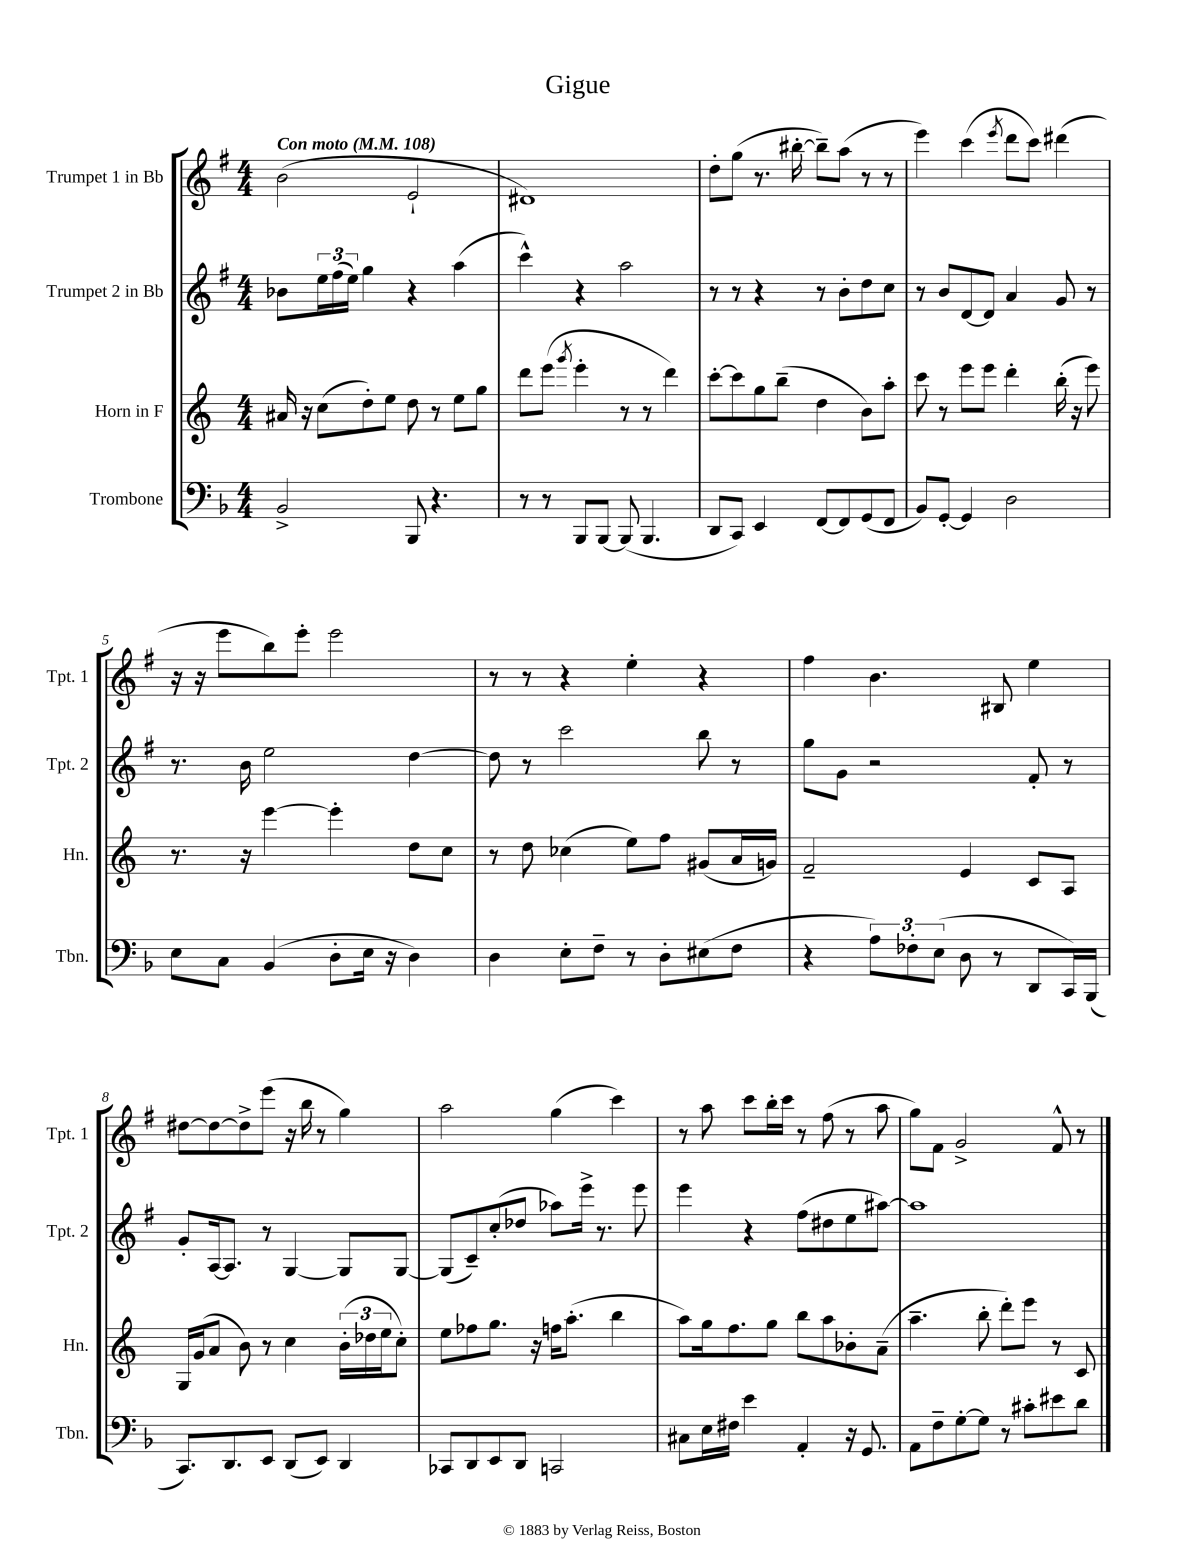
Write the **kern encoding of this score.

**kern	**kern	**kern	**kern
*part4	*part3	*part2	*part1
*staff4	*staff3	*staff2	*staff1
*I"Trombone	*I"Horn in F	*I"Trumpet 2 in Bb	*I"Trumpet 1 in Bb
*I'Tbn.	*I'Hn.	*I'Tpt. 2	*I'Tpt. 1
*clefF4	*clefG2	*clefG2	*clefG2
*k[b-]	*k[]	*k[f#]	*k[f#]
*M4/4	*M4/4	*M4/4	*M4/4
*MM108	*MM108	*MM108	*MM108
=1	=1	=1	=1
!	!	!	!LO:TX:a:B:t=Con moto
2BB-^/	16a#X/	8b-X\L	(2b\
.	16r	.	.
.	(8cc\L	24ee\L	.
.	.	(24ff#\	.
.	.	24ee\JJ)	.
.	8dd'\)	4gg\	.
.	8ee\J	.	.
8BBB-/	8dd\	4r	2e`/
4.r	8r	.	.
.	8ee\L	(4aa\	.
.	8gg\J	.	.
=2	=2	=2	=2
8r	8ddd\L	4ccc^^\)	1d#X)
8r	(8eee\J	.	.
.	8qggg/	.	.
8BBB-/L	4eee'\	4r	.
[8BBB-/J	.	.	.
(8BBB-/]	8r	2aa\	.
4.BBB-/	8r	.	.
.	4ddd\)	.	.
=3	=3	=3	=3
8DD/L	[8ccc'\L	8r	8dd'\L
8CC/J)	8ccc\]	8r	(8gg\J
4EE/	8gg\	4r	8.r
.	(8bb~\J	.	.
.	.	.	[16bb#X'\
[8FF/L	4dd\	8r	8bb#~\L])
8FF/]	.	8b'\L	(8aa\J
(8GG/	8b\L)	8dd\	8r
8FF/J	8aa'\J	8cc\J	8r
=4	=4	=4	=4
8BB-/L)	8ccc\	8r	4eee\)
[8GG'/J	8r	8b/L	.
4GG/]	8eee\L	[8d/	(4ccc\
.	8eee\J	8d/J]	.
.	.	.	8qeee/
2D\	4ddd'\	4a/	8ddd\L
.	.	.	8ccc\J)
.	(16bb'\	8g/	(4ddd#X\
.	16r	.	.
.	8eee\)	8r	.
!!LO:LB:g=z
=5	=5	=5	=5
8E\L	8.r	8.r	16r
.	.	.	16r
8C\J	.	.	8eee\L
.	16r	16b\	.
(4BB-/	[4eee\	2ee\	8bb\)
.	.	.	8eee'\J
8D'\L	4eee'\]	.	2eee\
16E\Jk	.	.	.
16r	.	.	.
4D\)	8dd\L	[4dd\	.
.	8cc\J	.	.
=6	=6	=6	=6
4D\	8r	8dd\]	8r
.	8dd\	8r	8r
8E'\L	(4cc-X\	2ccc\	4r
8F~\J	.	.	.
8r	8ee\L)	.	4ee'\
8D'\L	8ff\J	.	.
(8E#X\	(8g#X/L	8bb\	4r
8F\J	16a/L	8r	.
.	16gn/JJ)	.	.
=7	=7	=7	=7
4r	2f~/	8gg\L	4ff#\
.	.	8g\J	.
12A\L)	.	2r	4.b\
12F-X'\	.	.	.
(12E\J	.	.	.
8D\	4e/	.	.
8r	.	.	8B#X/
8DD/L	8c/L	8f#'/	4ee\
16CC/L)	8A/J	8r	.
(16BBB-/JJ	.	.	.
!!LO:LB:g=z
=8	=8	=8	=8
8.CC/L)	16G/LL	8g'/L	[8dd#X\L
.	(16g/J	.	.
.	8a/J	[16A/k	8dd#\_
8.DD/	.	8.A/J]	.
.	8b\)	.	8dd#^\]
8EE/J	8r	8r	(8eee\J
(8DD/L	4cc\	[4G/	16r
.	.	.	16bb\
8EE/J)	.	.	8r
4DD/	(24b'\LL	8G/L]	4gg\)
.	24dd-X\	.	.
.	24ee\J	.	.
.	8cc'\J)	[8G/J	.
=9	=9	=9	=9
8CC-X/L	8ee\L	(8G/L]	2aa\
8DD/	8ff-X\	8c~/)	.
8EE/	8.gg\J	(8cc'/	.
8DD/J	.	8dd-X/J	.
.	16r	.	.
2CCn/	16ffn\KL	8aa-X\L)	(4gg\
.	(8.aa'\J	.	.
.	.	16eee^\Jk	.
.	.	8.r	.
.	4bb\	.	4ccc\)
.	.	8eee\	.
=10	=10	=10	=10
8C#X\L	8aa\L)	4eee\	8r
16E\L	16gg\k	.	8aa\
16F#X\JJ	8.ff\	.	.
4e\	.	4r	8ccc\L
.	8gg\J	.	16bb'\L
.	.	.	16ccc\JJ
4AA'/	8bb\L	(8ff#\L	8r
.	8aa\	8dd#X\	(8ff#\
16r	8b-X'\	8ee\	8r
8.GG/	.	.	.
.	(8a~\J	[8aa#X\J)	8aa\
=11	=11	=11	=11
8AA\L	4.aa~\	1aa#]	8gg\L)
8F~\	.	.	8f#\J
[8G'\	.	.	2g^/
8G\J]	8bb'\	.	.
8r	8ddd'\L)	.	.
8c#X'\L	8eee\J	.	.
8e#X\	8r	.	8f#^^/
8d\J	8c/	.	8r
==	==	==	==
*-	*-	*-	*-
